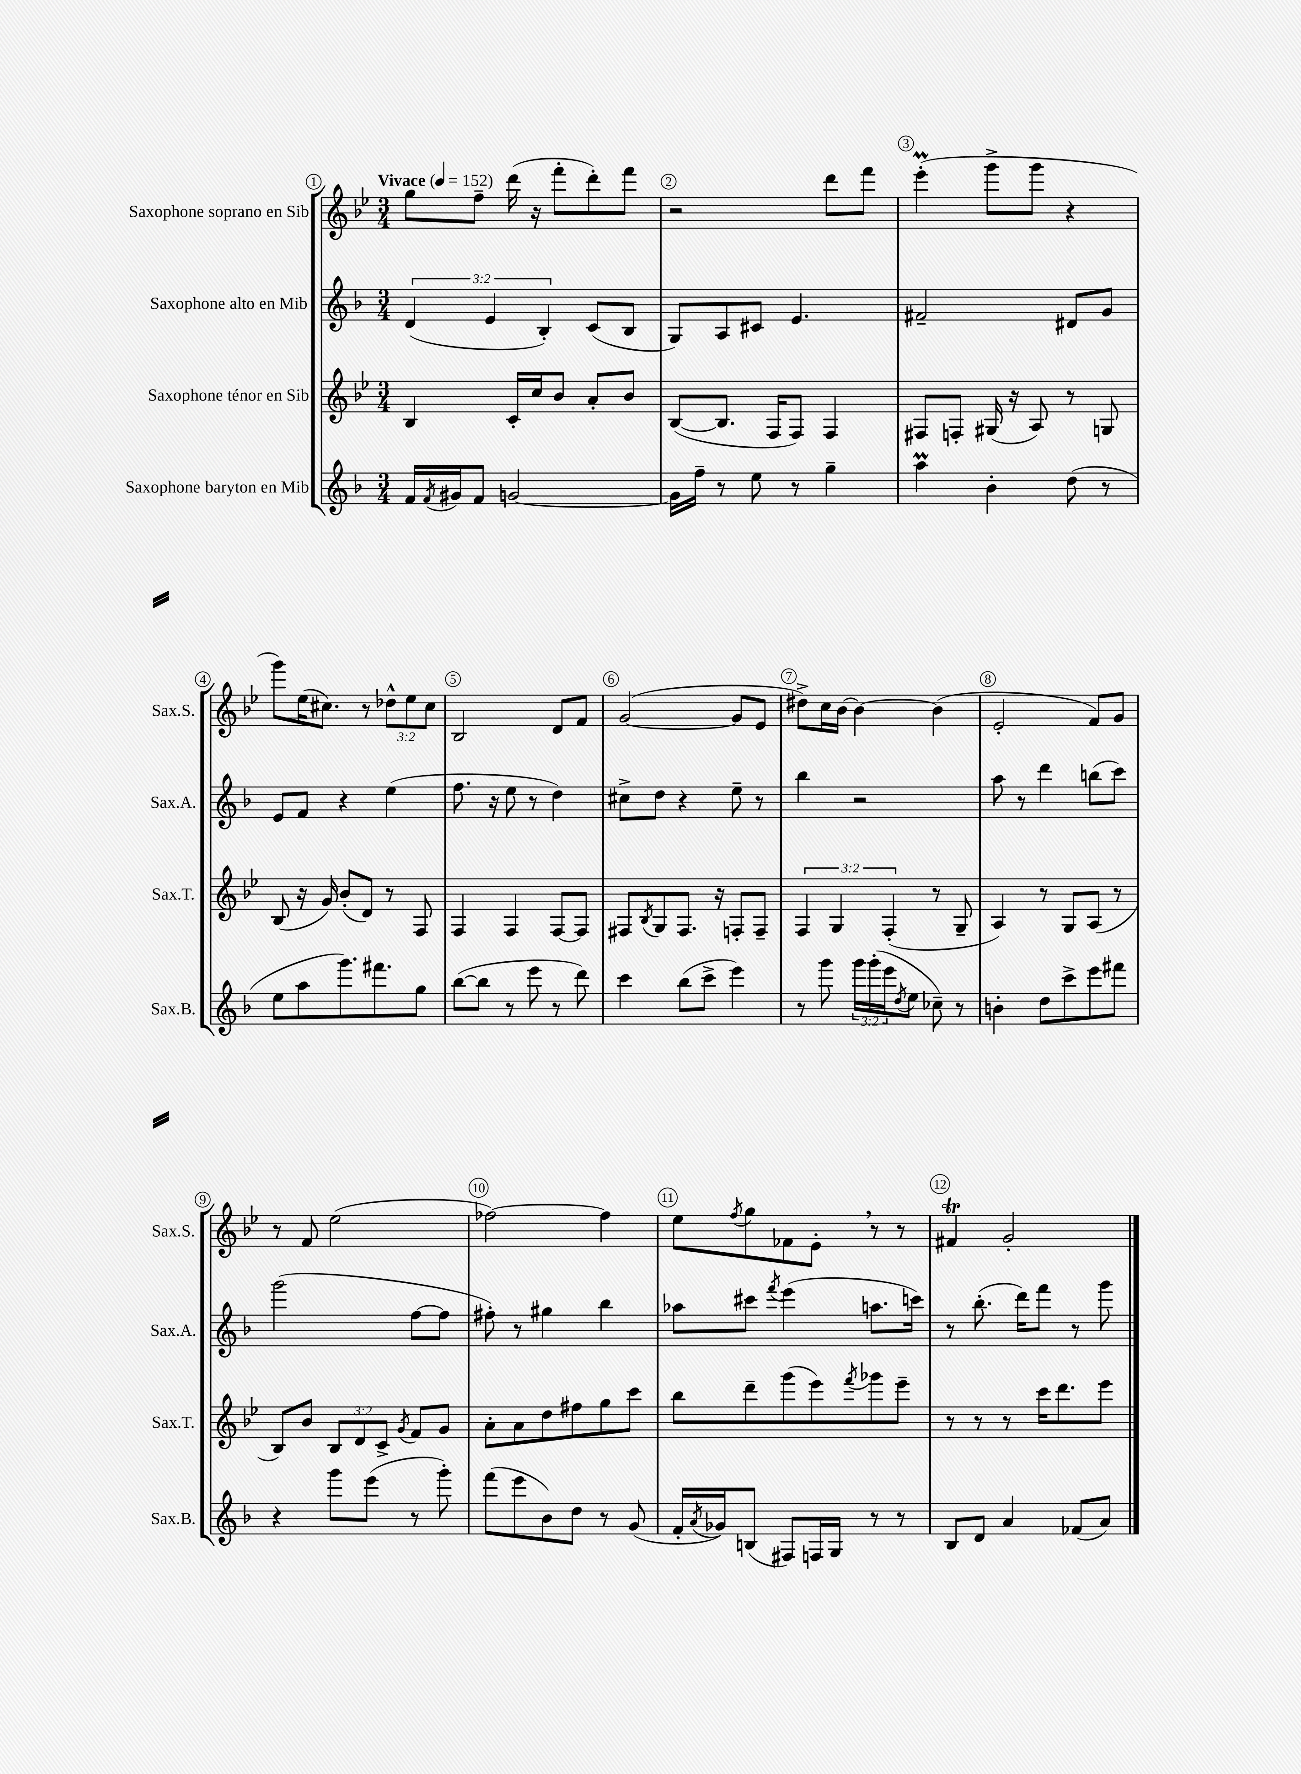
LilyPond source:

<<
\new StaffGroup <<
\new Staff = "s0" \with { instrumentName = "Saxophone soprano en Sib" shortInstrumentName = "Sax.S." } {
    \clef treble \key bes \major \numericTimeSignature \time 3/4 \override Staff.TupletNumber.text = #tuplet-number::calc-fraction-text \tempo "Vivace" 4 = 152
    g''8 f''8-- d'''16( r16 f'''8-. d'''8-.) f'''8 |
    r2 d'''8 f'''8 |
    ees'''4-.\prall( g'''8-> g'''8 r4 |
    g'''8) ees''16( cis''8.) r8 \tuplet 3/2 { des''8-^ ees''8 cis''8 } |
    bes2 d'8 f'8 |
    g'2~( g'8 ees'8 |
    dis''8->) c''16 bes'16~ bes'4~ bes'4( |
    ees'2-. f'8) g'8 |
    r8 f'8 ees''2( |
    fes''2~) fes''4 |
    ees''8 \acciaccatura { f''8 } g''8 fes'8 ees'8-. \breathe r8 r8 |
    fis'4\trill g'2-. \bar "|." |
}
\new Staff = "s1" \with { instrumentName = "Saxophone alto en Mib" shortInstrumentName = "Sax.A." } {
    \clef treble \key f \major \numericTimeSignature \time 3/4 \override Staff.TupletNumber.text = #tuplet-number::calc-fraction-text
    \tuplet 3/2 { d'4( e'4 bes4-.) } c'8( bes8 |
    g8) a8 cis'8 e'4. |
    fis'2-- dis'8 g'8 |
    e'8 f'8 r4 e''4( |
    f''8. r16 e''8 r8 d''4) |
    cis''8-> d''8 r4 e''8-- r8 |
    bes''4 r2 |
    a''8 r8 d'''4 b''8( c'''8) |
    g'''2( f''8~ f''8 |
    fis''8-.) r8 gis''4 bes''4 |
    aes''8 cis'''8 \acciaccatura { f'''8 } e'''4( a''8. c'''16) |
    r8 bes''8.-.( d'''16) f'''8 r8 g'''8 \bar "|." |
}
\new Staff = "s2" \with { instrumentName = "Saxophone ténor en Sib" shortInstrumentName = "Sax.T." } {
    \clef treble \key bes \major \numericTimeSignature \time 3/4 \override Staff.TupletNumber.text = #tuplet-number::calc-fraction-text
    bes4 c'16-. c''16 bes'8 a'8-. bes'8 |
    bes8~( bes8. f16 f8) f4 |
    fis8 f8-. gis16( r16 a8) r8 g8 |
    bes8( r16 g'16) bes'8-.( d'8) r8 f8 |
    f4 f4 f8~ f8 |
    fis8 \acciaccatura { bes8 } g8 fis8. r16 f8-. f8-- |
    \tuplet 3/2 { f4 g4 f4-.( } r8 g8-- |
    a4) r8 g8 a8( r8 |
    bes8) bes'8 \tuplet 3/2 { bes8 d'8 c'8-> } \acciaccatura { g'8 } f'8 g'8 |
    a'8-. a'8 d''8 fis''8 g''8 c'''8 |
    bes''8 d'''8-- g'''8( ees'''8) \acciaccatura { f'''8 } ges'''8 ees'''8-- |
    r8 r8 r8 c'''16 d'''8. ees'''8 \bar "|." |
}
\new Staff = "s3" \with { instrumentName = "Saxophone baryton en Mib" shortInstrumentName = "Sax.B." } {
    \clef treble \key f \major \numericTimeSignature \time 3/4 \override Staff.TupletNumber.text = #tuplet-number::calc-fraction-text
    f'16 \acciaccatura { f'8 } gis'16 f'8 g'2~ |
    g'16 f''16-- r8 e''8 r8 g''4-- |
    a''4\prall bes'4-. d''8( r8 |
    e''8 a''8 g'''8.) fis'''8. g''8 |
    bes''8~( bes''8 r8 e'''8 r8 d'''8) |
    c'''4 bes''8( c'''8-> e'''4) |
    r8 g'''8 \tuplet 3/2 { g'''16 g'''16-.( e'''16 } \acciaccatura { d''8 } e''8 ces''8--) r8 |
    b'4-. d''8 c'''8-> e'''8 fis'''8 |
    r4 g'''8 e'''8( r8 g'''8-.) |
    f'''8( e'''8 bes'8) d''8 r8 g'8( |
    f'16-. \acciaccatura { a'8 } ges'16) b8( fis8) f16 g16 r8 r8 |
    bes8 d'8 a'4 fes'8( a'8) \bar "|." |
}
>>
>>
\layout { \context { \Score \override BarNumber.break-visibility = ##(#f #t #t) barNumberVisibility = #all-bar-numbers-visible \override BarNumber.stencil = #(make-stencil-circler 0.1 0.3 ly:text-interface::print) } }
